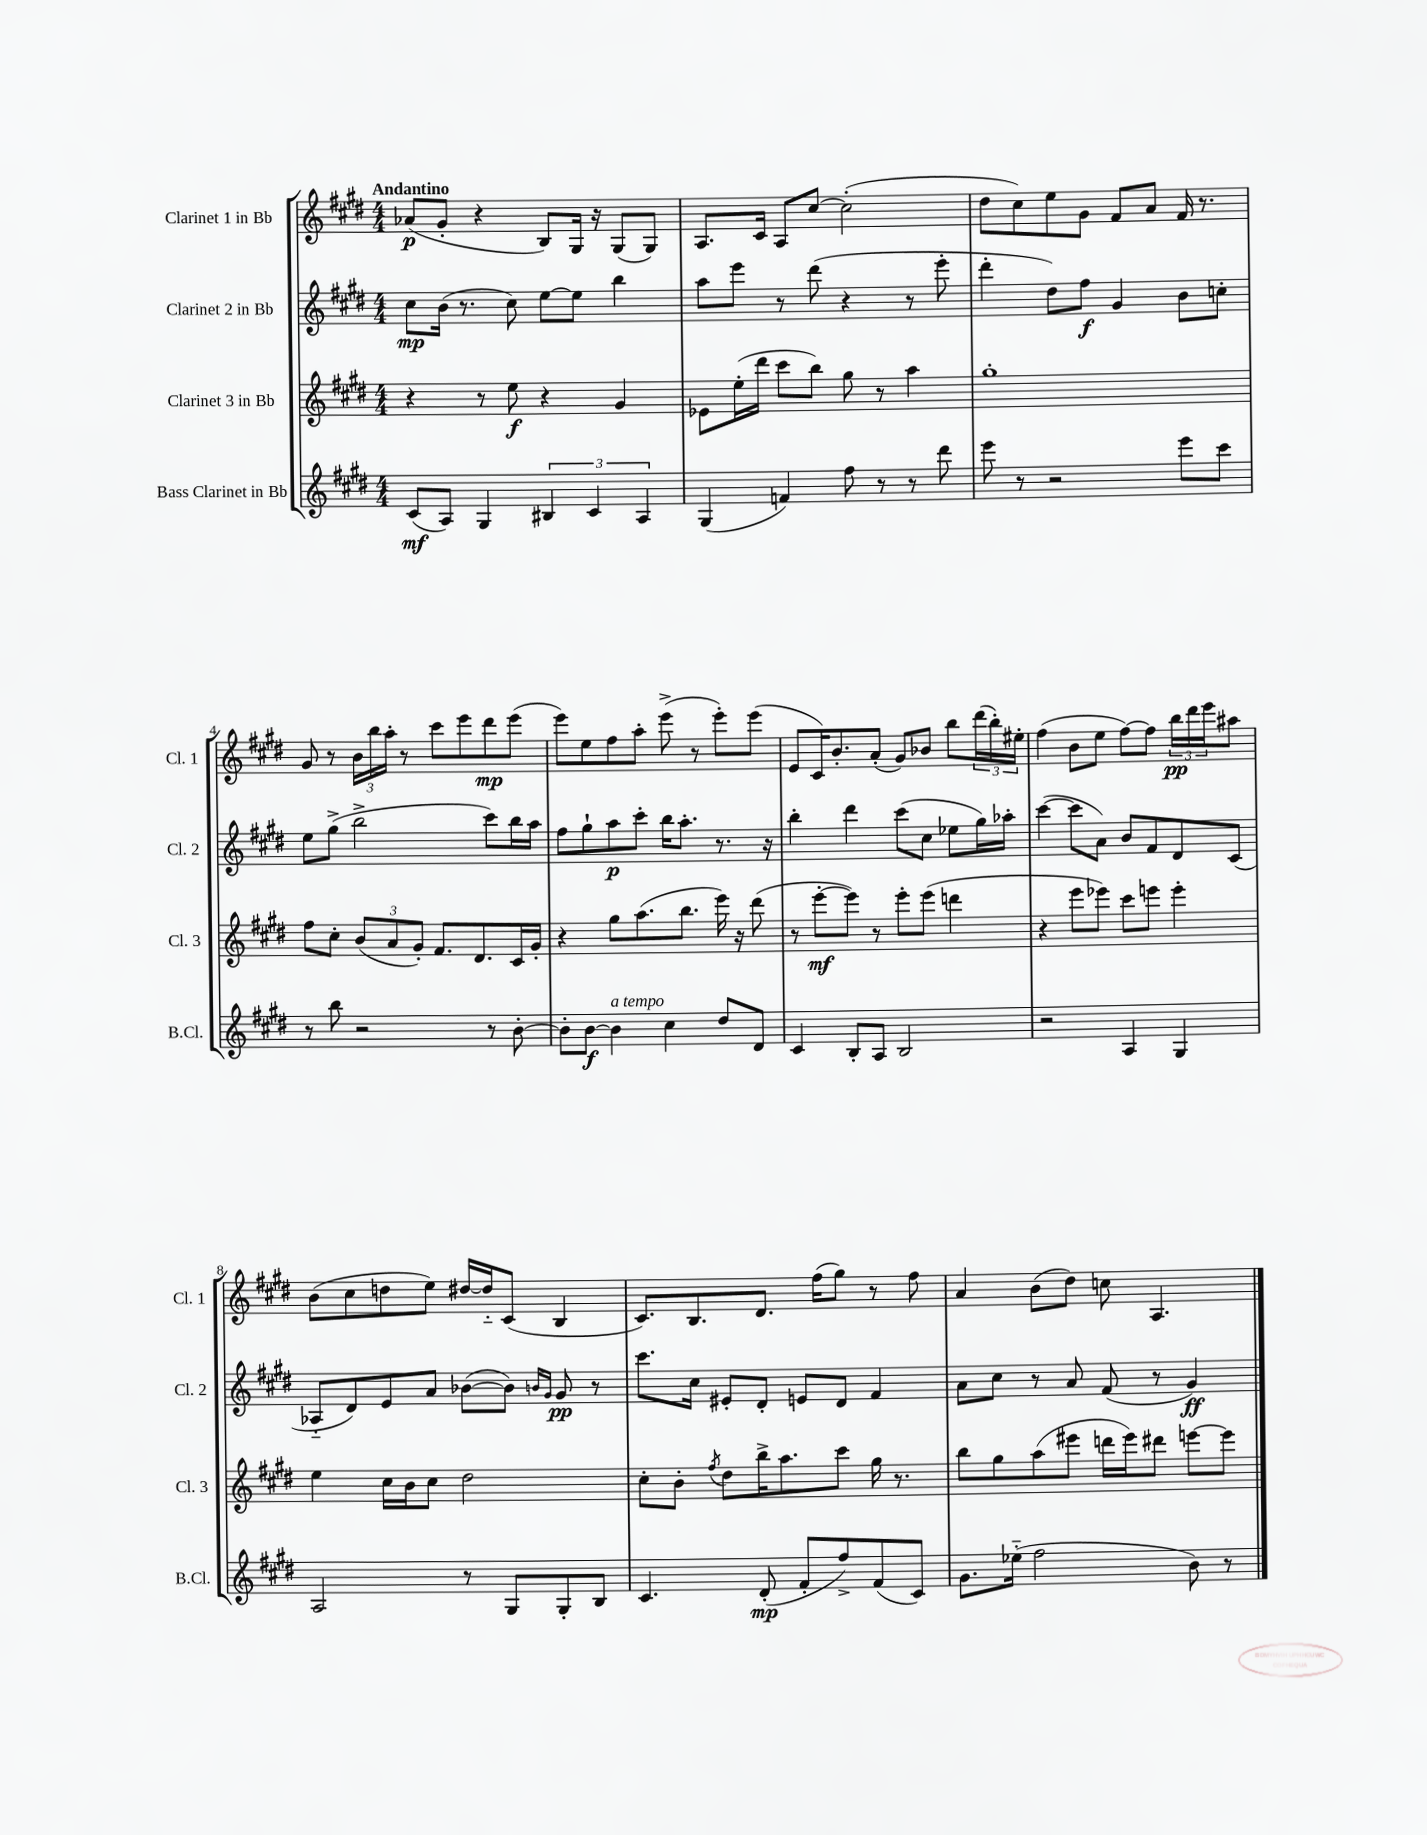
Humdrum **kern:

**kern	**kern	**kern	**kern
*staff4	*staff3	*staff2	*staff1
*clefG2	*clefG2	*clefG2	*clefG2
*k[f#c#g#d#]	*k[f#c#g#d#]	*k[f#c#g#d#]	*k[f#c#g#d#]
*M4/4	*M4/4	*M4/4	*M4/4
(8c#	4r	8cc#	(8a-
8A)	.	(16b	8g#'
.	.	8.r	.
4G#	8r	.	4r
.	8ee	8cc#)	.
6B#	4r	[8ee	8B)
.	.	8ee]	16G#
6c#	.	.	.
.	.	.	16r
.	4g#	4bb	(8G#
6A	.	.	.
.	.	.	8G#)
=	=	=	=
(4G#	8e-	8aa	8.A
.	(16ee'	8eee	.
.	16ddd#	.	16c#
4f)	8ccc#	8r	8A
.	8bb)	(8ddd#	[8cc#
8ff#	8gg#	4r	(2cc#']
8r	8r	.	.
8r	4aa	8r	.
8ddd#	.	8eee'	.
=	=	=	=
8eee	1gg#'	4ddd#'	8dd#
8r	.	.	8cc#)
2r	.	8dd#)	8ee
.	.	8ff#	8g#
.	.	4g#	8f#
.	.	.	8a
8eee	.	8b	16f#
.	.	.	8.r
8ccc#	.	8cc'	.
=	=	=	=
8r	8ff#	8ee	8g#
8bb	8cc#'	(8gg#^	8r
2r	(12b	2bb^	24b
.	.	.	24bb
.	12a	.	24aa'
.	.	.	8r
.	12g#')	.	.
.	8.f#	.	8ccc#
.	.	.	8eee
.	8.d#	.	.
8r	.	8ccc#)	8ddd#
[8b'	16c#	16bb	(8eee
.	16g#'	16aa	.
=	=	=	=
8b']	4r	8ff#	8eee)
[8b	.	8gg#`	8ee
4b]	8gg#	8aa	8ff#
.	(8.aa	8ccc#'	8aa'
4cc#	.	16bb	(8eee^
.	8.bb	8.aa'	.
.	.	.	8r
8dd#	16eee)	8.r	8eee')
.	16r	.	.
8d#	(8ddd#	.	(8eee
.	.	16r	.
=	=	=	=
4c#	8r	4bb'	8e
.	[8eee'	.	16c#)
.	.	.	8.b'
8B'	8eee])	4ddd#	.
8A	8r	.	(8a'
2B	8eee'	(8ccc#	8g#)
.	(8eee	8cc#	8b-
.	4ddd	8ee-	8bb
.	.	16gg#)	(24ddd#
.	.	.	24bb')
.	.	16aa-'	.
.	.	.	24ee#'
=	=	=	=
2r	4r	([4ccc#	(4ff#
.	8eee	8ccc#]	8b
.	8eee-)	8a)	8ee
4A	8ccc#	8b	[8ff#)
.	8eee	8f#	8ff#]
4G#	4eee'	8d#	24bb
.	.	.	24ddd#
.	.	.	24eee
.	.	(8c#	8aa#
=	=	=	=
2A	4ee	8A-'~	(8b
.	.	8d#)	8cc#
.	16cc#	8e	8dd
.	16b	.	.
.	8cc#	8a	8ee)
8r	2dd#	([8b-	[16dd#
.	.	.	16dd#'~]
8G#	.	8b-])	(8c#
.	.	16qqb	.
.	.	16qqg#	.
8G#'	.	8g#	4B
8B	.	8r	.
=	=	=	=
4.c#	8cc#'	8.ccc#	8.c#)
.	8b'	.	.
.	.	16cc#	8.B
.	8qff#	.	.
.	8dd#	8e#'	.
(8d#'	16bb^	8d#'	8.d#
.	8.aa	.	.
8f#'	.	8e	.
.	.	.	(16ff#
8ff#^)	8ccc#	8d#	8gg#)
(8f#	16gg#	4f#	8r
.	8.r	.	.
8c#)	.	.	8ff#
=	=	=	=
8.g#	8bb	8a	4a
.	8gg#	8cc#	.
(16ee-'~	.	.	.
2ff#	(8aa	8r	(8b
.	8eee#	8a	8dd#)
.	16ddd	(8f#	8cc
.	16eee#)	.	.
.	8ddd#	8r	4.A
8b)	[8eee	4g#)	.
8r	8eee]	.	.
==	==	==	==
*-	*-	*-	*-
